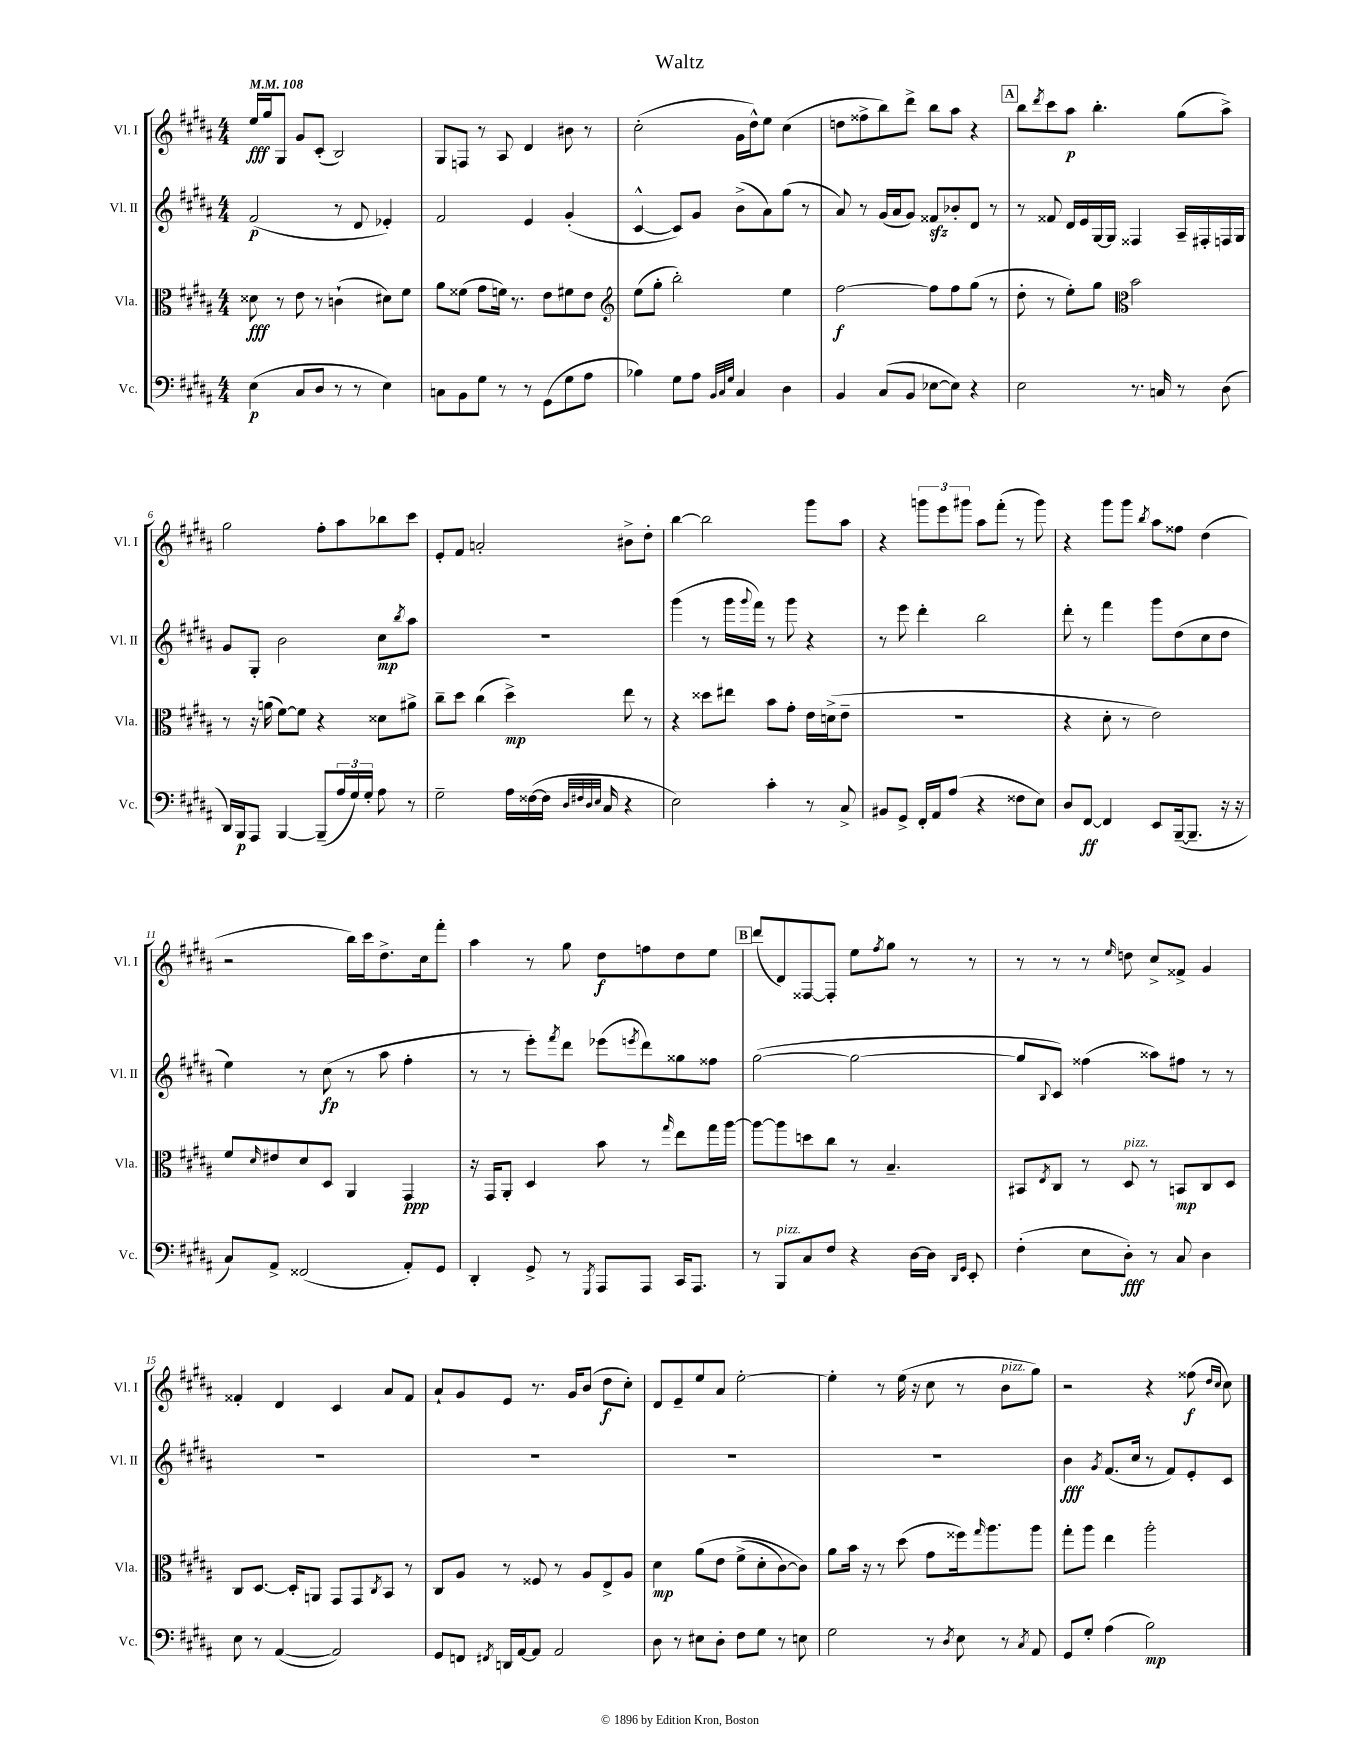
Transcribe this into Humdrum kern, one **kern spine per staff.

**kern	**dynam	**kern	**dynam	**kern	**dynam	**kern	**dynam
*part4	*part4	*part3	*part3	*part2	*part2	*part1	*part1
*staff4	*staff4	*staff3	*staff3	*staff2	*staff2	*staff1	*staff1
*I"Vc.	*	*I"Vla.	*	*I"Vl. II	*	*I"Vl. I	*
*I'Vc.	*	*I'Vla.	*	*I'Vl. II	*	*I'Vl. I	*
*clefF4	*	*clefC3	*	*clefG2	*	*clefG2	*
*k[f#c#g#d#a#]	*	*k[f#c#g#d#a#]	*	*k[f#c#g#d#a#]	*	*k[f#c#g#d#a#]	*
*M4/4	*	*M4/4	*	*M4/4	*	*M4/4	*
*MM108	*	*MM108	*	*MM108	*	*MM108	*
=1	=1	=1	=1	=1	=1	=1	=1
(4E\	p	8d##X\	fff	(2f#/	p	16ee/LL	fff
.	.	.	.	.	.	16gg#/J	.
.	.	8r	.	.	.	8G#/J	.
8C#/L	.	8e\	.	.	.	8g#/L	.
8D#/J	.	8r	.	.	.	(8c#'/J	.
8r	.	(4cn`\	.	8r	.	2B/)	.
8r	.	.	.	8d#/	.	.	.
4E\)	.	8d#X\L)	.	4e-X'/)	.	.	.
.	.	8f#\J	.	.	.	.	.
=2	=2	=2	=2	=2	=2	=2	=2
8Cn\L	.	8a#\L	.	2f#/	.	8G#/L	.
8BB\	.	(8f##X\J	.	.	.	8Fn/J	.
8G#\J	.	8g#\L	.	.	.	8r	.
8r	.	16fn\Jk)	.	.	.	8A#/	.
.	.	8.r	.	.	.	.	.
8r	.	.	.	4e/	.	4d#/	.
(8GG#\L	.	8e\L	.	.	.	.	.
8G#\	.	8f#X\	.	(4g#'/	.	8b#X\	.
8A#\J	.	8e\J	.	.	.	8r	.
=3	=3	=3	=3	=3	=3	=3	=3
*	*	*clefG2	*	*	*	*	*
4B-X\)	.	(8ee\L	.	[4c#^^/	.	(2cc#'\	.
.	.	8gg#'\J	.	.	.	.	.
8G#\L	.	2bb'\)	.	8c#/L])	.	.	.
8A#\J	.	.	.	8g#/J	.	.	.
32qqBB/LLL	.	.	.	.	.	.	.
32qqC#/	.	.	.	.	.	.	.
32qqG#/JJJ	.	.	.	.	.	.	.
4C#/	.	.	.	(8b^\L	.	16g#\LL	.
.	.	.	.	.	.	16dd#^^\J)	.
.	.	.	.	8a#\)	.	8ee\J	.
4D#\	.	4ee\	.	(8gg#\J	.	(4cc#\	.
.	.	.	.	8r	.	.	.
=4	=4	=4	=4	=4	=4	=4	=4
4BB/	.	[2ff#\	f	8a#/)	.	8ddn\L	.
.	.	.	.	8r	.	8ff##X^\	.
(8C#/L	.	.	.	(16g#/LL	.	8bb\)	.
.	.	.	.	16a#/J	.	.	.
8BB/J	.	.	.	8g#/J)	.	8ddd#^\J	.
[8E-X\L	.	8ff#\L]	.	8f##Xzz/L	.	8bb\L	.
8E-\J])	.	8ff#\	.	8b-X'/	.	8aa#\J	.
4r	.	(8gg#\J	.	8d#/J	.	4r	.
.	.	8r	.	8r	.	.	.
!!LO:REH:place=s1:t=A
=5	=5	=5	=5	=5	=5	=5	=5
2E\	.	8dd#'\	.	8r	.	8bb\L	.
.	.	.	.	.	.	8qddd#/	.
.	.	8r	.	8f##X/	.	8ccc#\	.
.	.	8ee'\L)	.	16d#/LL	.	8aa#\J	p
.	.	.	.	16e/	.	.	.
.	.	8gg#\J	.	[16G#/	.	4.bb'\	.
.	.	.	.	16G#/JJ]	.	.	.
*	*	*clefC3	*	*	*	*	*
8.r	.	2b\	.	4F##X/	.	.	.
16Cn/	.	.	.	.	.	.	.
8r	.	.	.	16A#~/LL	.	(8gg#\L	.
.	.	.	.	16F#X'/	.	.	.
(8D#\	.	.	.	16Fn/	.	8aa#^\J)	.
.	.	.	.	16G#/JJ	.	.	.
!!LO:LB:g=z
=6	=6	=6	=6	=6	=6	=6	=6
16DD#/LL)	.	8r	.	8g#/L	.	2gg#\	.
16BBB/J	p	.	.	.	.	.	.
8AAA#/J	.	16r	.	8G#'/J	.	.	.
.	.	(16an\	.	.	.	.	.
[4BBB/	.	[8f#\L)	.	2b\	.	.	.
.	.	8f#\J]	.	.	.	.	.
(8BBB~/L]	.	4r	.	.	.	8ff#'\L	.
24A#/L	.	.	.	.	.	8aa#\	.
24G#/)	.	.	.	.	.	.	.
24G#'/JJ	.	.	.	.	.	.	.
8A#\	.	8d##X\L	.	8cc#\L	mp	8bb-X\	.
.	.	.	.	8qbb/	.	.	.
8r	.	8a#X^\J	.	8aa#\J	.	8ccc#\J	.
=7	=7	=7	=7	=7	=7	=7	=7
2G#~\	.	8cc#~\L	.	1r	.	8e'/L	.
.	.	8dd#\J	.	.	.	8f#/J	.
.	.	(4cc#\	.	.	.	2an'/	.
16A#\LL	.	4dd#^\)	mp	.	.	.	.
([16F##X\	.	.	.	.	.	.	.
16F##\JJ]	.	.	.	.	.	.	.
32qqD#/LLL	.	.	.	.	.	.	.
32qqF#X/	.	.	.	.	.	.	.
32qqD#/	.	.	.	.	.	.	.
32qqE/JJJ	.	.	.	.	.	.	.
16C#/	.	.	.	.	.	.	.
4r	.	8ee\	.	.	.	8b#X^\L	.
.	.	8r	.	.	.	8dd#'\J	.
=8	=8	=8	=8	=8	=8	=8	=8
2E\)	.	4r	.	(4ggg#\	.	[4bb\	.
.	.	8dd##X\L	.	8r	.	2bb\]	.
.	.	8ee#X\J	.	16ggg#\LL	.	.	.
.	.	.	.	8qqggg#/	.	.	.
.	.	.	.	16fff#\JJ)	.	.	.
4c#'\	.	8b\L	.	8r	.	.	.
.	.	8g#'\J	.	8ggg#\	.	.	.
8r	.	16e\LL	.	4r	.	8ggg#\L	.
.	.	(16dn^\J	.	.	.	.	.
8C#^/	.	8e~\J	.	.	.	8aa#\J	.
=9	=9	=9	=9	=9	=9	=9	=9
8BB#X/L	.	1r	.	8r	.	4r	.
8GG#^/J	.	.	.	8eee\	.	.	.
16FF#'/LL	.	.	.	4ddd#'\	.	12gggn\L	.
16AA#/J	.	.	.	.	.	.	.
.	.	.	.	.	.	12eee\	.
(8A#/J	.	.	.	.	.	.	.
.	.	.	.	.	.	12ggg#X\J	.
4r	.	.	.	2bb\	.	8aa#\L	.
.	.	.	.	.	.	(8fff#'\J	.
8F##X\L	.	.	.	.	.	8r	.
8E\J)	.	.	.	.	.	8ggg#\)	.
=10	=10	=10	=10	=10	=10	=10	=10
8D#/L	.	4r	.	8ddd#'\	.	4r	.
[8FF#/J	ff	.	.	8r	.	.	.
4FF#/]	.	8d#'\	.	4fff#\	.	8ggg#\L	.
.	.	8r	.	.	.	8ggg#\J	.
.	.	.	.	.	.	8qbb/	.
8EE/L	.	2e\)	.	8ggg#\L	.	8aa#\L	.
([16BBB~/k	.	.	.	(8dd#\	.	8ff##X\J	.
8.BBB~/J]	.	.	.	.	.	.	.
.	.	.	.	8cc#\	.	(4dd#\	.
16r	.	.	.	8dd#\J	.	.	.
16r	.	.	.	.	.	.	.
!!LO:LB:g=z
=11	=11	=11	=11	=11	=11	=11	=11
8C#/L)	.	8f#/L	.	4ee\)	.	2r	.
.	.	16qqd#/	.	.	.	.	.
8AA#^/J	.	8e#X/	.	.	.	.	.
(2FF##X/	.	8d#/	.	8r	.	.	.
.	.	8D#/J	.	(8cc#\	fp	.	.
.	.	4AA#/	.	8r	.	16bb\LL)	.
.	.	.	.	.	.	16ccc#\J	.
.	.	.	.	8aa#\	.	8.dd#^\	.
8AA#'/L)	.	4GG#/	ppp	4ff#'\	.	.	.
.	.	.	.	.	.	16cc#\k	.
8GG#/J	.	.	.	.	.	8fff#'\J	.
=12	=12	=12	=12	=12	=12	=12	=12
4DD#'/	.	16r	.	8r	.	4aa#\	.
.	.	16GG#/KL	.	.	.	.	.
.	.	8AA#'/J	.	8r	.	.	.
8GG#^/	.	4D#/	.	8eee'\L)	.	8r	.
.	.	.	.	8qfff#/	.	.	.
8r	.	.	.	8ddd#\J	.	8gg#\	.
8qGGG#/	.	.	.	.	.	.	.
8AAA#/L	.	8b\	.	(8eee-X\L	.	8dd#\L	f
.	.	.	.	8qeeen/	.	.	.
8AAA#/J	.	8r	.	8ddd#\)	.	8ffn\	.
.	.	16qqgg#/	.	.	.	.	.
16CC#/KL	.	8ee\L	.	8gg##X\	.	8dd#\	.
8.AAA#/J	.	.	.	.	.	.	.
.	.	16gg#\L	.	8ff##X\J	.	8ee\J	.
.	.	[16aa#\JJ	.	.	.	.	.
!!LO:REH:place=s1:t=B
=13	=13	=13	=13	=13	=13	=13	=13
8r	.	8aa#\L_	.	([2gg#\	.	(8ddd#/L	.
!LO:TX:a:i:t=pizz.	!	!	!	!	!	!	!
8BBB/L	.	8aa#\]	.	.	.	8d#/)	.
8C#/	.	8ddn\	.	.	.	[8F##X/	.
8F#/J	.	8cc#\J	.	.	.	8F##'/J]	.
4r	.	8r	.	2gg#\_	.	8ee\L	.
.	.	.	.	.	.	8qff#/	.
.	.	4.B~/	.	.	.	8gg#\J	.
[16D#\LL	.	.	.	.	.	8r	.
16D#\JJ]	.	.	.	.	.	.	.
16qqDD#/LL	.	.	.	.	.	.	.
16qqGG#/JJ	.	.	.	.	.	.	.
8EE'/	.	.	.	.	.	8r	.
=14	=14	=14	=14	=14	=14	=14	=14
(4F#'\	.	8BB#X/L	.	8gg#/L]	.	8r	.
.	.	8qE/	.	8qqB/	.	.	.
.	.	8C#/J	.	8c#/J)	.	8r	.
8E\L	.	8r	.	(4ff##X\	.	8r	.
.	.	.	.	.	.	16qqee/	.
!	!	!LO:TX:a:i:t=pizz.	!	!	!	!	!
8D#'\J)	fff	8D#/	.	.	.	8ddn\	.
8r	.	8r	.	8aa##X\L)	.	8cc#^/L	.
8C#/	.	8BBn/L	mp	8ff#X\J	.	8f##X^/J	.
4D#\	.	8C#/	.	8r	.	4g#/	.
.	.	8D#/J	.	8r	.	.	.
!!LO:LB:g=z
=15	=15	=15	=15	=15	=15	=15	=15
8E\	.	8C#/L	.	1r	.	4f##X'/	.
8r	.	[8.D#/J	.	.	.	.	.
([4AA#/	.	.	.	.	.	4d#/	.
.	.	16D#'/KL]	.	.	.	.	.
.	.	8AAn/J	.	.	.	.	.
2AA#/])	.	8GG#/L	.	.	.	4c#/	.
.	.	8GG#/	.	.	.	.	.
.	.	8qC#/	.	.	.	.	.
.	.	8BB/J	.	.	.	8a#/L	.
.	.	8r	.	.	.	8f##/J	.
=16	=16	=16	=16	=16	=16	=16	=16
8GG#/L	.	8C#/L	.	1r	.	8a#`/L	.
8FFn/J	.	8A#/J	.	.	.	8g#/	.
8qFF#X/	.	.	.	.	.	.	.
16DDn/LL	.	8r	.	.	.	8e/J	.
[16AA#/J	.	.	.	.	.	.	.
8AA#/J]	.	8F##X/	.	.	.	8.r	.
2AA#/	.	8r	.	.	.	.	.
.	.	.	.	.	.	16g#/KL	.
.	.	8A#/L	.	.	.	(8b/J	.
.	.	8E^/	.	.	.	8dd#\L	f
.	.	8A#/J	.	.	.	8cc#'\J)	.
=17	=17	=17	=17	=17	=17	=17	=17
8D#\	.	4d#\	mp	1r	.	8d#/L	.
8r	.	.	.	.	.	8e~/	.
8E#X\L	.	(8a#\L	.	.	.	8ee/	.
8D#'\J	.	8e\J	.	.	.	8a#/J	.
8F#\L	.	(8f#^\L	.	.	.	[2ee'\	.
8G#\J	.	8d#'\	.	.	.	.	.
8r	.	[8c#\)	.	.	.	.	.
8En\	.	8c#\J])	.	.	.	.	.
=18	=18	=18	=18	=18	=18	=18	=18
2G#\	.	8a#\L	.	1r	.	4ee'\]	.
.	.	16b\Jk	.	.	.	.	.
.	.	16r	.	.	.	.	.
.	.	8r	.	.	.	8r	.
.	.	(8dd#\	.	.	.	(16ee\	.
.	.	.	.	.	.	16r	.
8r	.	8g#\L	.	.	.	8cc#\	.
8qD#/	.	.	.	.	.	.	.
8E\	.	16ff##X\k)	.	.	.	8r	.
.	.	16qqgg#/	.	.	.	.	.
.	.	8.aa#\	.	.	.	.	.
!	!	!	!	!	!	!LO:TX:a:i:t=pizz.	!
8r	.	.	.	.	.	8b\L	.
8qC#/	.	.	.	.	.	.	.
8AA#/	.	8aa#\J	.	.	.	8gg#\J)	.
=19	=19	=19	=19	=19	=19	=19	=19
8GG#/L	.	8gg#'\L	.	4b\	fff	2r	.
8G#'/J	.	8aa#\J	.	.	.	.	.
.	.	.	.	8qg#/	.	.	.
(4A#\	.	4ee\	.	(8.f#/L	.	.	.
.	.	.	.	16cc#/Jk	.	.	.
2B\)	mp	2aa#'\	.	8r	.	4r	.
.	.	.	.	8f#/L)	.	.	.
.	.	.	.	8e'/	.	(8ff##X\	f
.	.	.	.	.	.	16qqdd#/LL	.
.	.	.	.	.	.	16qqcc#/JJ	.
.	.	.	.	8c#/J	.	8cc#\)	.
==	==	==	==	==	==	==	==
*-	*-	*-	*-	*-	*-	*-	*-
